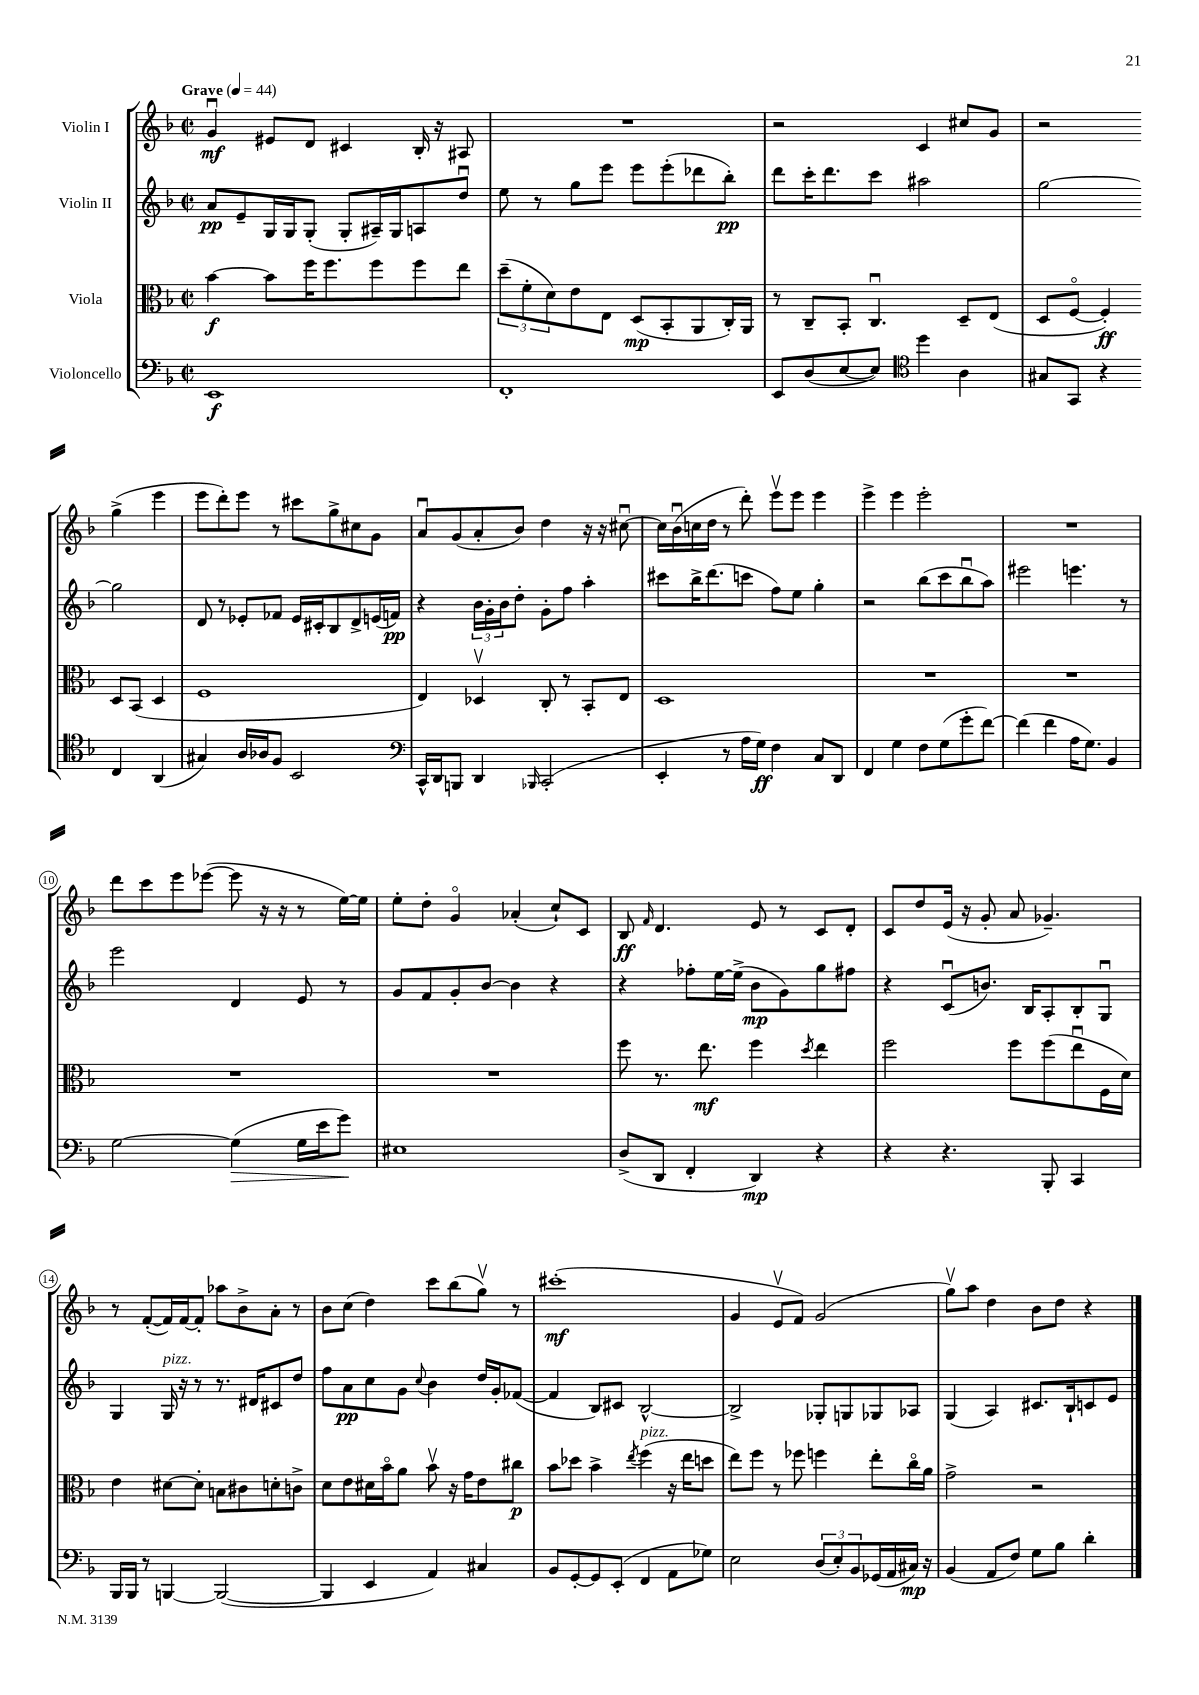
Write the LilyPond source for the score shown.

<<
\new StaffGroup <<
\new Staff = "s0" \with { instrumentName = "Violin I" } {
    \clef treble \key f \major \defaultTimeSignature \time 2/2 \tempo "Grave" 4 = 44
    g'4\downbow\mf eis'8 d'8 cis'4 bes16-. r16 ais8 |
    R1 |
    r2 c'4 cis''8 g'8 |
    r2 g''4->( e'''4 |
    e'''8 d'''8-.) e'''8 r8 cis'''8 g''8-> cis''8 g'8 |
    a'8\downbow g'8( a'8-. bes'8) d''4 r16 r16 cis''8~\downbow |
    cis''16 bes'16\downbow( c''16 d''16 r8 d'''8-.) e'''8\upbow e'''8 e'''4 |
    e'''4-> e'''4 e'''2-. |
    R1 |
    d'''8 c'''8 e'''8 ees'''8~( ees'''8 r16 r16 r8 e''16~) e''16 |
    e''8-. d''8-. g'4\flageolet aes'4-.( c''8-!) c'8 |
    bes8\ff \grace { f'16 } d'4. e'8 r8 c'8 d'8-. |
    c'8 d''8 e'16( r16 g'8-. a'8 ges'4.--) |
    r8 f'8~-.( f'16) f'16~ f'8-. aes''8 bes'8-> a'8-. r8 |
    bes'8 c''8( d''4) c'''8 bes''8( g''8\upbow) r8 |
    cis'''1-.\mf( |
    g'4 e'8\upbow f'8) g'2( |
    g''8\upbow) a''8 d''4 bes'8 d''8 r4 \bar "|." |
}
\new Staff = "s1" \with { instrumentName = "Violin II" } {
    \clef treble \key f \major \defaultTimeSignature \time 2/2
    a'8\pp e'8-- g16 g16 g8-.( g8-. ais16--) g16 a8 d''8\downbow |
    e''8 r8 g''8 e'''8 e'''8 e'''8-.( des'''8 bes''8-.\pp) |
    d'''8 c'''16-. d'''8. c'''8 ais''2 |
    g''2~ g''2 |
    d'8 r8 ees'8-. fes'8 ees'16 cis'16-. bes8 d'8-> e'16( f'16\pp) |
    r4 \tuplet 3/2 { bes'16 g'16-. bes'16 } d''8-. g'8-. f''8 a''4-. |
    cis'''8 bes''16-> d'''8.( c'''8 f''8) e''8 g''4-. |
    r2 bes''8( c'''8 bes''8\downbow a''8) |
    eis'''2 e'''4. r8 |
    e'''2 d'4 e'8 r8 |
    g'8 f'8 g'8-. bes'8~ bes'4 r4 |
    r4 fes''8-. e''16~ e''16->( bes'8\mp g'8) g''8 fis''8 |
    r4 c'8\downbow( b'8.) bes16 a8-. bes8-. g8\downbow |
    g4 g16^\markup { \italic "pizz." } r16 r8 r8. dis'16 cis'8 d''8 |
    f''8 a'8\pp c''8 g'8 \appoggiatura { c''8 } bes'4 d''16 g'16-. fes'8~( |
    fes'4 bes8) cis'8 bes2~-^ |
    bes2-> ges8-. g8 ges8 aes8 |
    g4( a4) cis'8. bes16-! c'8 e'8 \bar "|." |
}
\new Staff = "s2" \with { instrumentName = "Viola" } {
    \clef alto \key f \major \defaultTimeSignature \time 2/2
    bes'4~\f bes'8 f''16 f''8. f''8 f''8 e''8 |
    \tuplet 3/2 { d''8--( f'8-. d'8) } e'8 e8 d8\mp( bes,8-. a,8 c16-.) a,16 |
    r8 c8-- bes,8-. c4.\downbow d8-- e8( |
    d8 f8~\flageolet f4-.\ff) d8 bes,8( d4 |
    f1 |
    e4) des4\upbow c8-. r8 bes,8-. e8 |
    d1 |
    R1 |
    R1 |
    R1 |
    R1 |
    f''8 r8. e''8.\mf f''4 \acciaccatura { d''8 } e''4 |
    f''2 f''8 f''8( e''8\downbow f16 d'16) |
    e'4 dis'8~ dis'8-. b8 cis'8 d'8-. c'8-> |
    d'8 e'8 dis'16 bes'16\flageolet a'8 bes'8\upbow r16 g'16 e'8 cis''8\p |
    bes'8 des''8 bes'4-> \acciaccatura { e''8 } f''4^\markup { \italic "pizz." }( r16 e''16 d''8 |
    e''8) f''8 r8 fes''8 f''4 e''8-. c''16\flageolet a'16 |
    g'2-> r2 \bar "|." |
}
\new Staff = "s3" \with { instrumentName = "Violoncello" } {
    \clef bass \key f \major \defaultTimeSignature \time 2/2
    e,1\f |
    f,1-. |
    e,8 d8( e8~ e8) \clef tenor d''4 a4 |
    gis8 g,8 r4 c4 a,4( |
    gis4) a16 aes16 f8 bes,2 |
    \clef bass c,16-^ d,16 b,,8 d,4 \grace { bes,,16 } c,2-.( |
    e,4-. r8 a16 g16\ff) f4 c8 d,8 |
    f,4 g4 f8 g8( g'8-. f'8~) |
    f'4( f'4 a16 g8.) bes,4 |
    g2~ g4\>( g16 e'16 g'8\!) |
    eis1 |
    d8->( d,8 f,4-. d,4\mp) r4 |
    r4 r4. bes,,8-. c,4 |
    bes,,16 bes,,16 r8 b,,4~ b,,2~( |
    b,,4 e,4 a,4) cis4 |
    bes,8 g,8~-. g,8 e,8-.( f,4 a,8 ges8) |
    e2 \tuplet 3/2 { d8( e8-.) bes,8 } ges,16( a,16 cis16\mp) r16 |
    bes,4( a,8 f8) g8 bes8 d'4-. \bar "|." |
}
>>
>>
\layout { \context { \Score \override BarNumber.stencil = #(make-stencil-circler 0.1 0.3 ly:text-interface::print) } }
